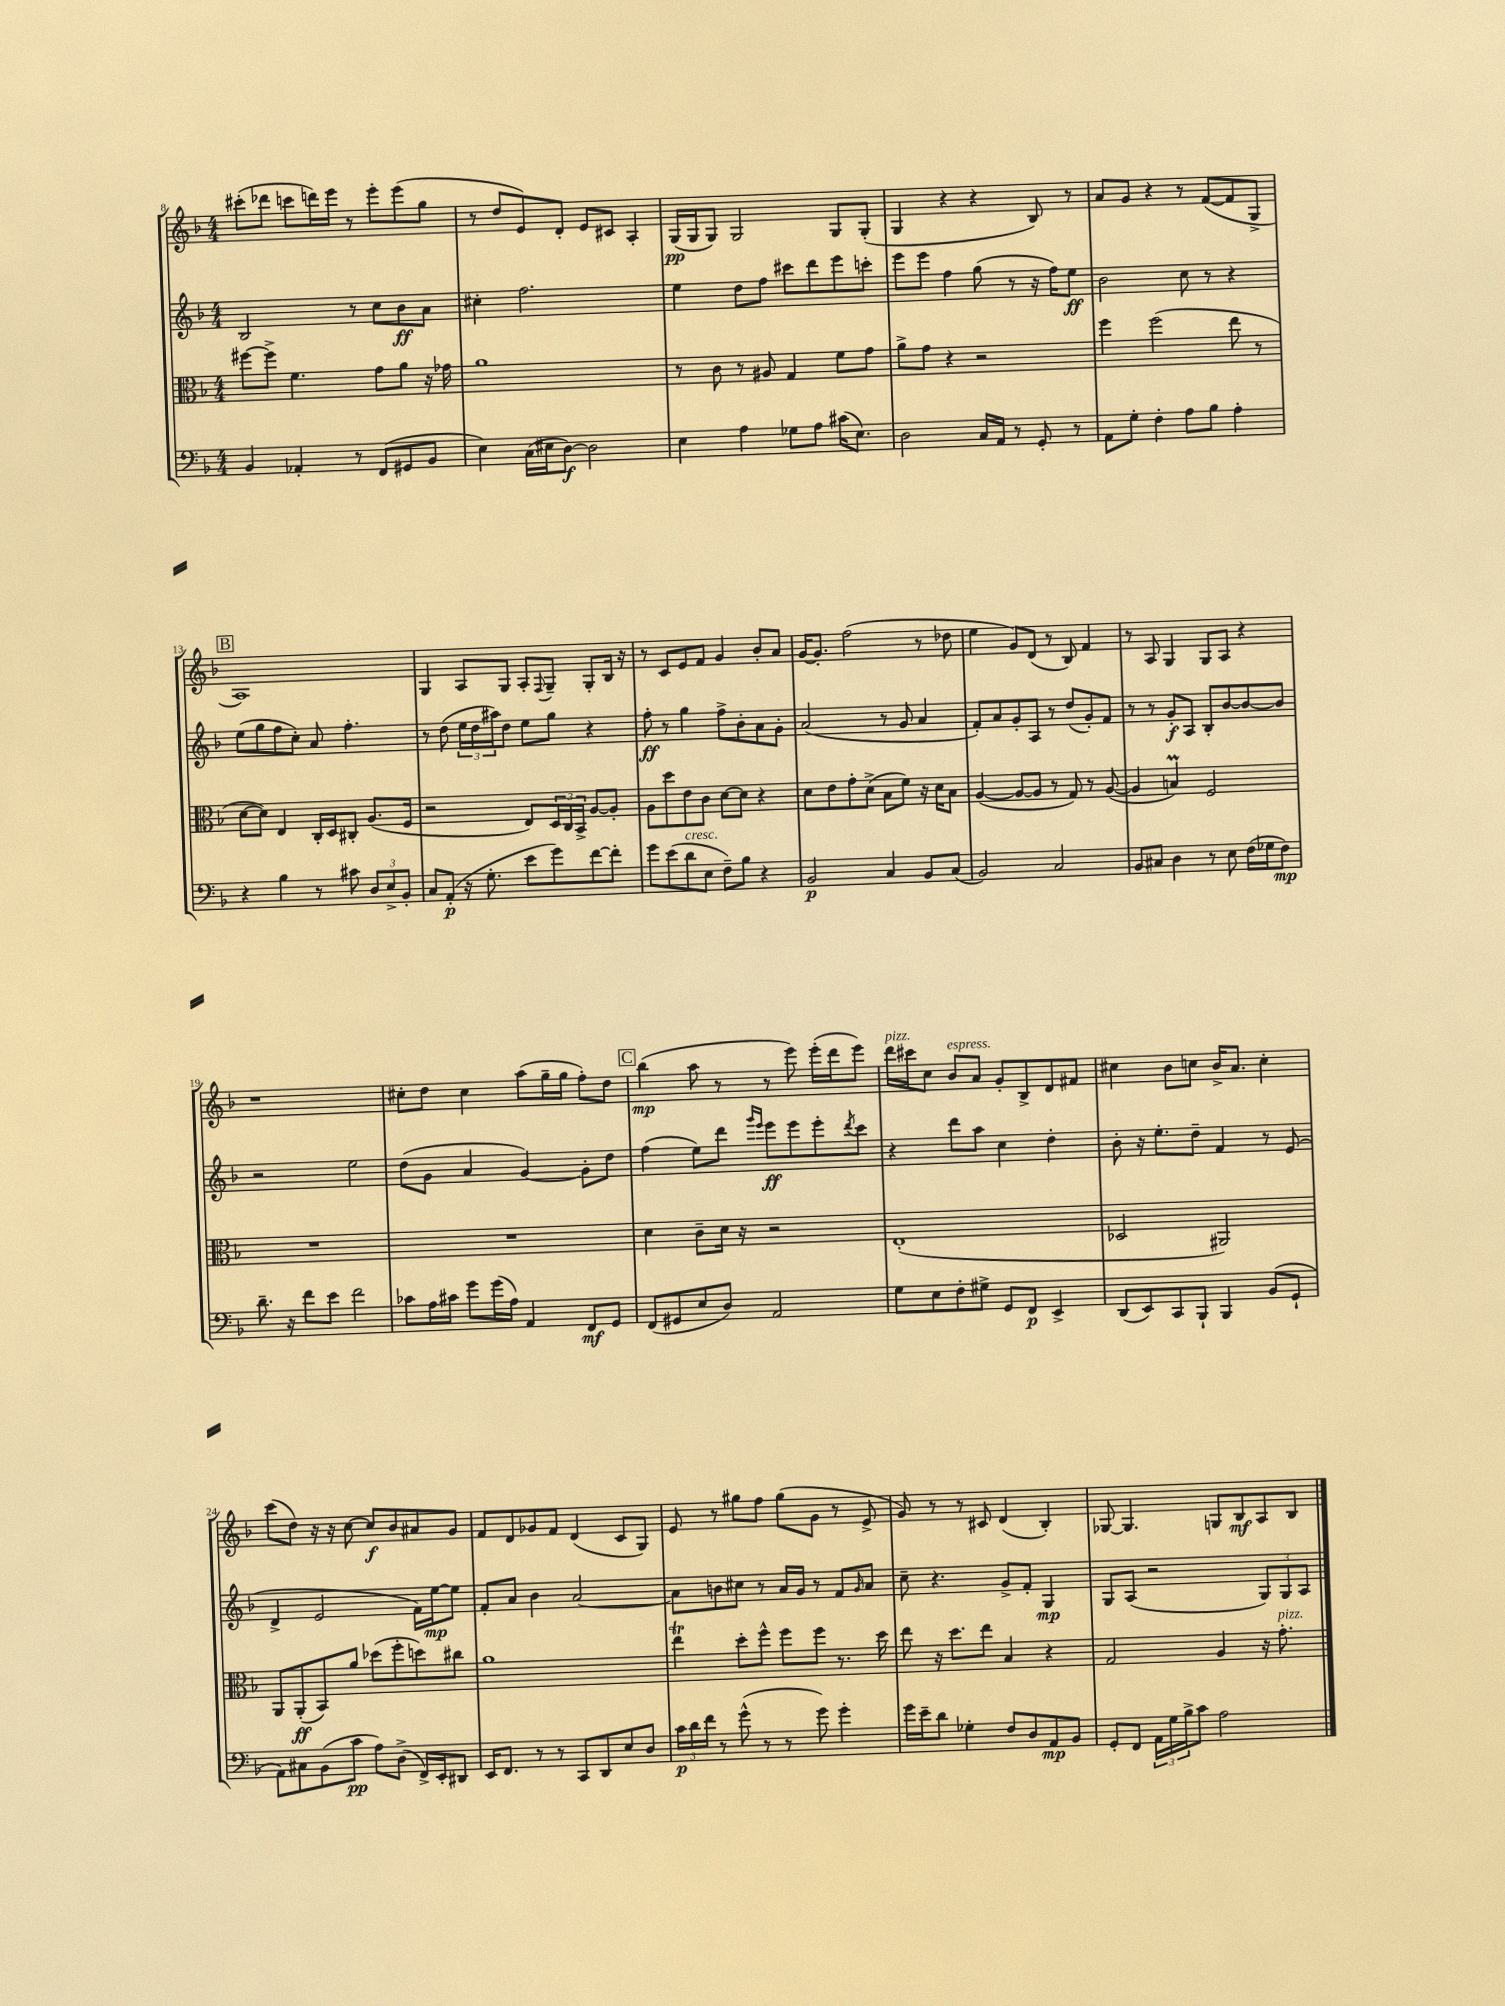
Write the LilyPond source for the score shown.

<<
\new StaffGroup <<
\new Staff = "s0" {
    \clef treble \key f \major \numericTimeSignature \time 4/4
    cis'''8-.( des'''8 c'''8 d'''16) e'''16 r8 e'''8-. e'''8( g''8 |
    r8 d''8 e'8) d'8-. e'8 cis'8 a4-. |
    g16\pp( g16 g8) g2 g8 g8-.( |
    g4 r4 r4 bes8) r8 |
    a'8 g'8 r4 r8 f'8~( f'8 g8-> |
    \mark \markup { \box "B" } a1) |
    g4 a8 g8 a8-. \appoggiatura { f8 } g8-- g8-. bes16 r16 |
    r8 c'8 e'8 f'8 g'4 bes'8-. a'8 |
    g'16~ g'8.-. f''2( r8 des''8 |
    e''4 g'8) d'8( r8 bes8) f'4 |
    r8 a8 g4 g8 a8 r4 |
    r1 |
    cis''8-. d''8 cis''4 a''8( g''16-- g''16 f''8-.) d''8 |
    \mark \markup { \box "C" } bes''4\mp( a''8 r8 r8 e'''8) e'''16-.( d'''16 e'''8) |
    d'''16^\markup { \italic "pizz." } cis'''16 c''8 bes'8^\markup { \italic "espress." } a'8 g'8-. bes8-> d'8 fis'8 |
    cis''4 bes'8 c''8 bes'16-> a'8. c''4-. |
    c'''8( d''8) r16 r16 c''8~ c''8\f bes'8 ais'8 g'8 |
    f'8 d'8 ges'8 f'8 d'4( c'8 g8) |
    e'8 r8 gis''8 f''8 gis''8( g'8 r8 e'8-> |
    g'8) r8 r8 cis'8 d'4( bes4-.) |
    ges8~ ges4. g8 bes8\mf a8 bes8 \bar "|." |
}
\new Staff = "s1" {
    \clef treble \key f \major \numericTimeSignature \time 4/4
    bes2 r8 c''8 bes'8\ff a'8 |
    cis''4-. f''2. |
    e''4 d''8 f''8 cis'''8 d'''8 e'''8 c'''8-. |
    e'''8 e'''8 f''4 g''8( r8 r16 f''16) e''8\ff |
    bes'2 c''8 r8 r4 |
    \mark \markup { \box "B" } e''8( g''8 f''8 c''8-.) a'8 f''4.-. |
    r8 d''8( \tuplet 3/2 { e''16 d''16 ais''16) } d''8 e''8 g''8 r4 |
    f''8-.\ff r8 g''4 f''8-> bes'8-. a'8 g'8-. |
    a'2( r8 g'8 a'4 |
    f'8-.) a'8 g'8-. a8 r8 d''8( g'8-.) f'8 |
    r8 r8 g'8-.\f a8 bes8-. bes'8~ bes'8~ bes'8 |
    r2 e''2 |
    d''8( g'8 a'4 g'4~) g'8-. d''8 |
    \mark \markup { \box "C" } f''4( e''8) d'''8 \grace { g'''16 e'''16 } e'''8\ff e'''8 e'''8-. \acciaccatura { d'''8 } c'''8 |
    r4 d'''8 a''8 c''4 d''4-. |
    bes'8-. r16 e''8.-. d''8-- f'4 r8 e'8( |
    d'4-> e'2 f'16) e''16~\mp e''8 |
    f'8-. a'8 bes'4 a'2~ |
    a'8 b'8 cis''8 r8 a'16 g'16 r8 f'8 \grace { g'16 } a'8 |
    c''8-- r4. g'8-> f'8-. g4\mp |
    g8 a8( r2 \tuplet 3/2 { g8) g8 a8 } \bar "|." |
}
\new Staff = "s2" {
    \clef alto \key f \major \numericTimeSignature \time 4/4
    fis''8~ fis''8-> f'4. g'8 a'8 r16 ges'16 |
    a'1 |
    r8 c'8 r8 ais8 g4 f'8 g'8 |
    a'8-> g'8 r4 r2 |
    f''4 f''2( e''8 r8 |
    \mark \markup { \box "B" } d'8~ d'8) e4 c16-. d16 cis8-. a8.( f16 |
    r2 e8) \tuplet 3/2 { d16 c16 bes,16-> } a8~ a8-. |
    a8 d''8 e'8 c'8 d'8~ d'8 r4 |
    d'8 e'8 g'8-. d'8->( bes8 f'8) r16 d'16 bes8 |
    a4~( a8~ a8 r8 g8) r8 a8~( |
    a4 b4\prall) f2 |
    R1 |
    R1 |
    \mark \markup { \box "C" } d'4 c'8-- d'16 r16 r2 |
    e1-.( |
    des2 ais,2) |
    a,8 a,8-.\ff( bes,8) a'8 des''8( f''8-. d''8) cis''8 |
    a'1 |
    e''4\trill d''8-. f''8-^ f''8 f''8 r8. d''16 |
    e''8 r16 d''8. e''8 bes4 r4 |
    g2 a4 r16 g'8.-.^\markup { \italic "pizz." } \bar "|." |
}
\new Staff = "s3" {
    \clef bass \key f \major \numericTimeSignature \time 4/4
    bes,4 aes,4-. r8 f,8( gis,8 bes,8 |
    e4) c16( eis16 d8~\f) d2 |
    e4 a4 ges8 a8 cis'16( e8.) |
    d2 c16 a,16 r8 g,8-. r8 |
    a,8 g8-. f4-. a8 bes8 a4-. |
    \mark \markup { \box "B" } r4 bes4 r8 cis'8 \tuplet 3/2 { d8 e8-> bes,8-. } |
    c8 a,8-.\p( r16 g8.-. e'8 g'8) f'8~ f'8-. |
    g'8 e'8( d'8^\markup { \italic "cresc." } e8 f8--) bes8 r4 |
    bes,2\p c4 bes,8 c8( |
    bes,2) c2 |
    bes,8 cis8 d4 r8 e8 f16( ges16 f8\mp) |
    d'8.-- r16 f'8 e'8 f'2 |
    ces'8 a16 cis'16 g'8 g'16( a16) a,4 f,8\mf g,8 |
    \mark \markup { \box "C" } f,8( gis,8 e8 d8) a,2 |
    g8 e8 f8-. gis8-> g,8 f,8\p e,4-> |
    d,8( e,8) c,8 bes,,8-! bes,,4 bes,8( g,8-! |
    a,8) cis8 bes,8( c'8\pp a8) d8->( f,16->) e,16-. dis,8 |
    e,16 f,8. r8 r8 c,8 d,8 e8 d8 |
    \tuplet 3/2 { c'16\p d'16 f'16 } r8 g'8-^( r8 r8 g'8) g'4-. |
    g'16 e'16-- d'8 ges4-. f8 d8 a,8\mp bes,8 |
    g,8-. f,8 \tuplet 3/2 { a,16 g16 bes16-> } c'8 a2 \bar "|." |
}
>>
>>
\layout { \context { \Score currentBarNumber = #8 } }
